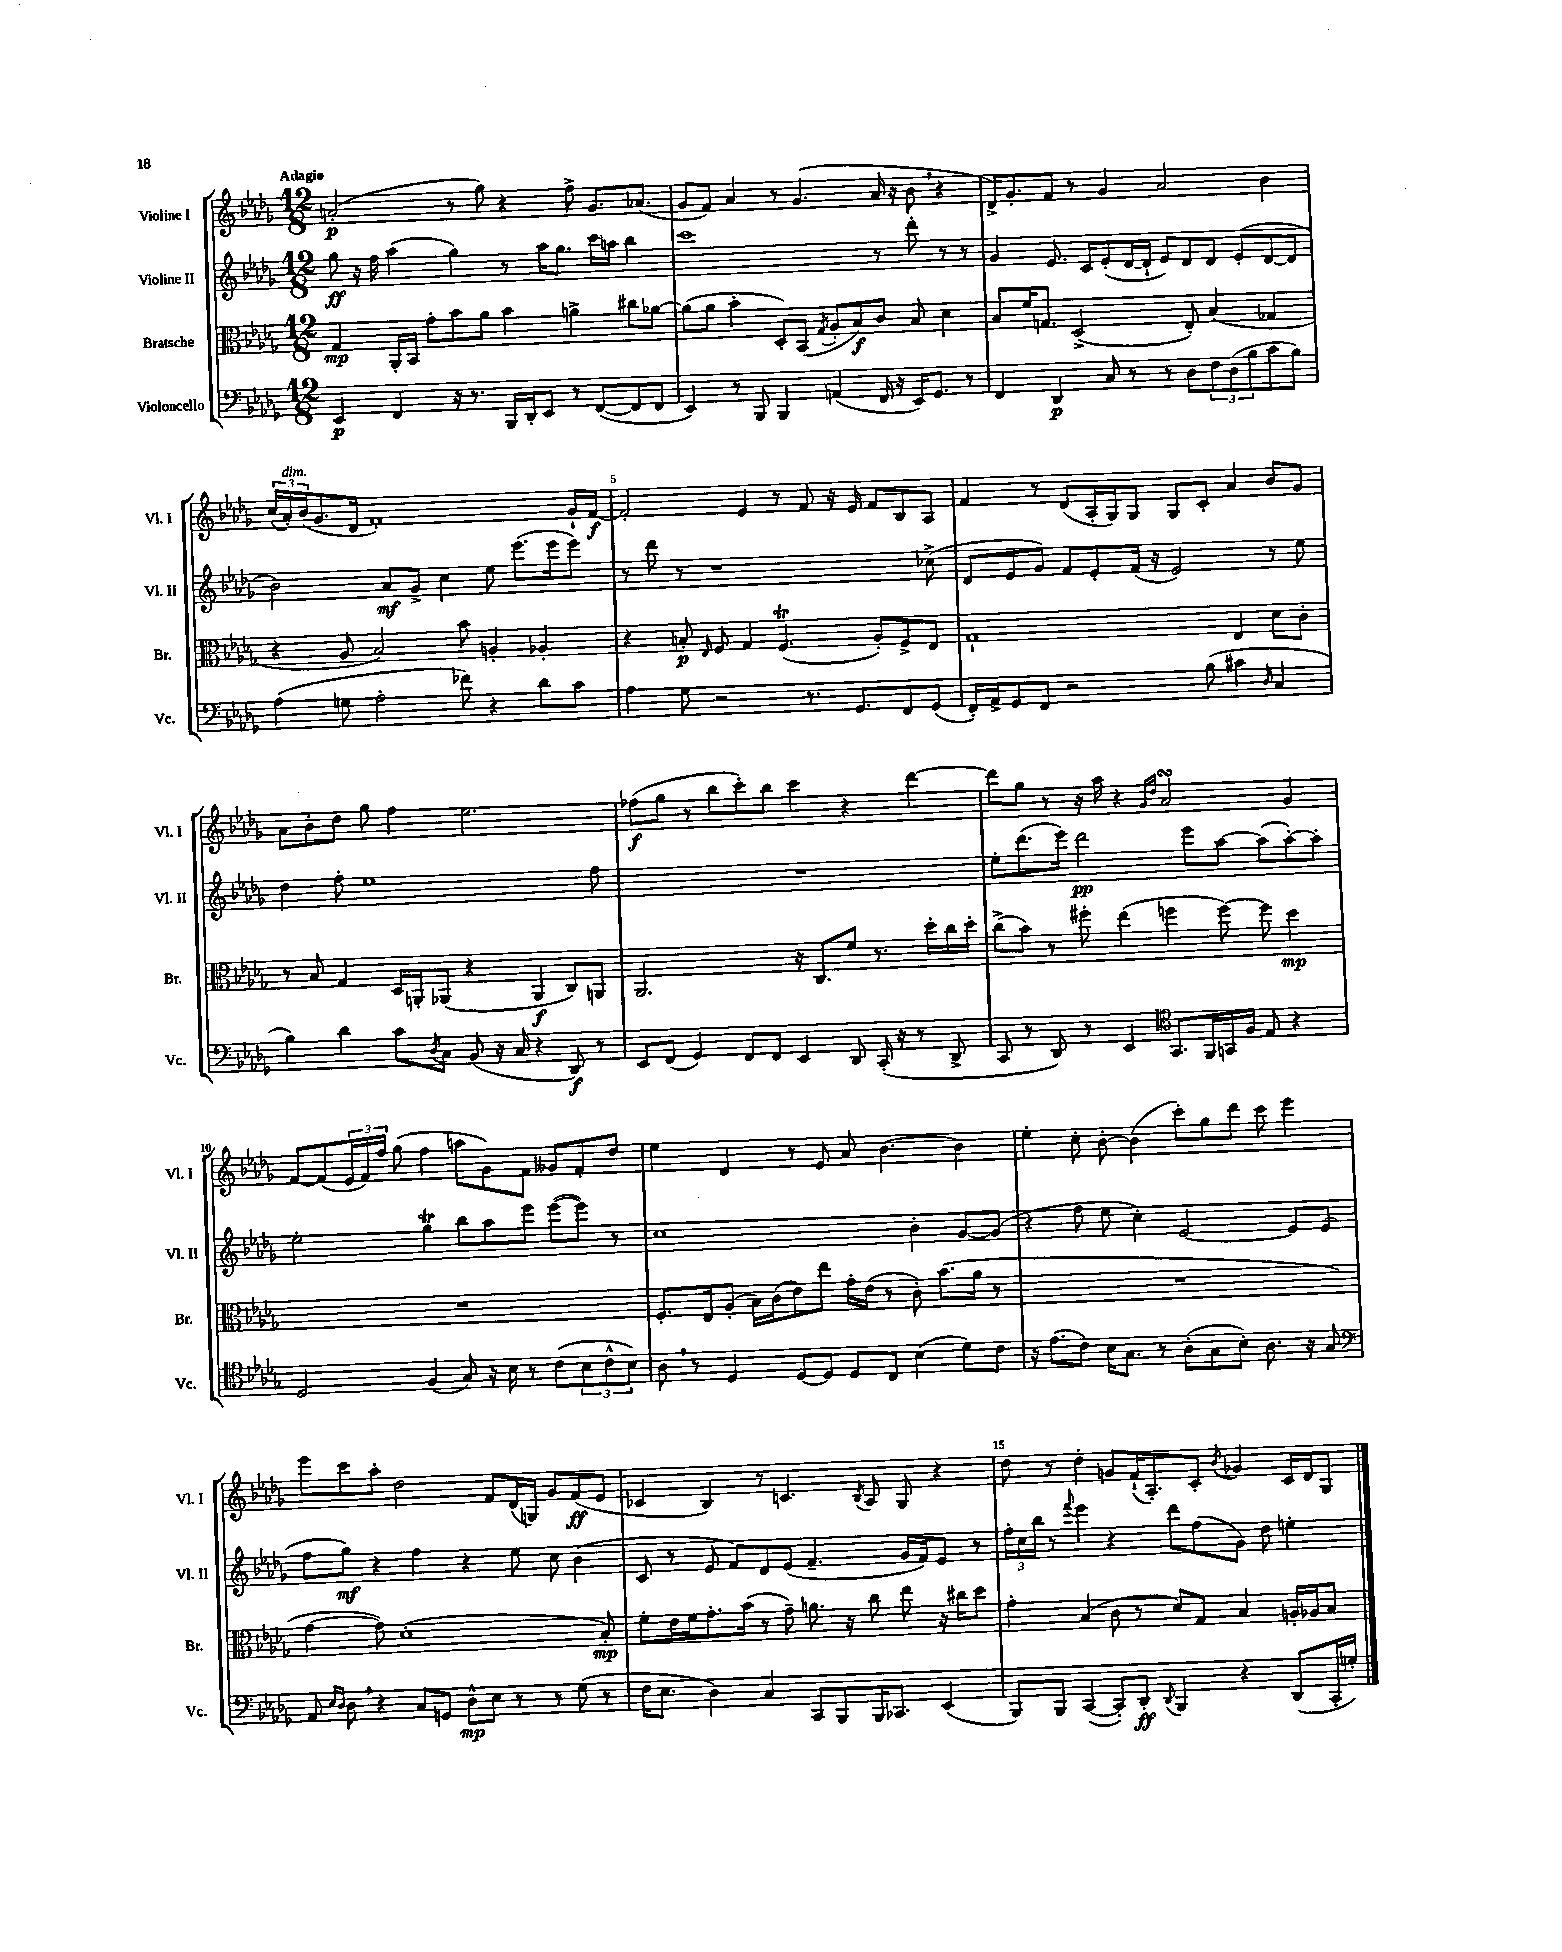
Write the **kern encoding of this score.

**kern	**dynam	**kern	**dynam	**kern	**dynam	**kern	**dynam
*part4	*part4	*part3	*part3	*part2	*part2	*part1	*part1
*staff4	*staff4	*staff3	*staff3	*staff2	*staff2	*staff1	*staff1
*I"Violoncello	*	*I"Bratsche	*	*I"Violine II	*	*I"Violine I	*
*I'Vc.	*	*I'Br.	*	*I'Vl. II	*	*I'Vl. I	*
*clefF4	*	*clefC3	*	*clefG2	*	*clefG2	*
*k[b-e-a-d-g-]	*	*k[b-e-a-d-g-]	*	*k[b-e-a-d-g-]	*	*k[b-e-a-d-g-]	*
*M12/8	*	*M12/8	*	*M12/8	*	*M12/8	*
=1	=1	=1	=1	=1	=1	=1	=1
!	!	!	!	!	!	!LO:TX:a:B:t=Adagio	!
4EE-/	p	4G-/	mp	8gg-\	ff	(2an'/	p
.	.	.	.	16r	.	.	.
.	.	.	.	16ff\	.	.	.
4FF/	.	16AA-'/LL	.	(4aa-\	.	.	.
.	.	16BB-/JJ	.	.	.	.	.
.	.	8g-'\L	.	.	.	.	.
16r	.	8b-\	.	4gg-\)	.	8r	.
8.r	.	.	.	.	.	.	.
.	.	8a-\J	.	.	.	8gg-\)	.
16BBB-/LL	.	4b-\	.	8r	.	4r	.
16DD-'/J	.	.	.	.	.	.	.
8EE-/J	.	.	.	16aa-\KL	.	.	.
.	.	.	.	8.gg-\J	.	.	.
8r	.	4an^\	.	.	.	8ff^\	.
([8FF/L	.	.	.	16ccc\LL	.	8.g-/L	.
.	.	.	.	16aan\JJ	.	.	.
8FF/]	.	8cc#X\L	.	4bb-\	.	.	.
.	.	.	.	.	.	(8.a-X/J	.
8FF/J	.	[8a-X\J	.	.	.	.	.
=2	=2	=2	=2	=2	=2	=2	=2
4EE-/)	.	(8a-\L]	.	1ccc	.	8g-/L	.
.	.	8a-\J	.	.	.	8f/J)	.
8r	.	4b-'\	.	.	.	4a-/	.
8BBB-/	.	.	.	.	.	.	.
4BBB-/	.	8D-'/L)	.	.	.	8r	.
.	.	(8BB-/J	.	.	.	(4.g-/	.
.	.	8qG-/	.	.	.	.	.
(4AAn/	.	8A-'/L	.	.	.	.	.
.	.	8B-/)	f	.	.	.	.
16FF/	.	8c/J	.	8r	.	16a-/	.
16r	.	.	.	.	.	16r	.
16EE-/KL)	.	8B-/	.	8ddd-'\	.	8b-,\	.
8.GG-/J	.	.	.	.	.	.	.
.	.	4d-\	.	8r	.	4r	.
8r	.	.	.	8r	.	.	.
=3	=3	=3	=3	=3	=3	=3	=3
4FF/	.	8B-/L	.	4g-/	.	16d-^/KL)	.
.	.	.	.	.	.	8.g-'/	.
.	.	16f/K	.	.	.	.	.
.	.	8.Gn/J	.	.	.	.	.
4DD-/	p	.	.	8.e-/	.	8f/J	.
.	.	(2D-^/	.	.	.	8r	.
.	.	.	.	16c/KL	.	.	.
8C/	.	.	.	(8e-'/	.	4g-/	.
8r	.	.	.	[16d-/L	.	.	.
.	.	.	.	16d-`/JJ]	.	.	.
8r	.	.	.	8e-/L)	.	2a-/	.
8D-\L	.	8E-'/)	.	8d-/	.	.	.
12F\	.	(4B-/	.	8d-/J	.	.	.
(12D-\	.	.	.	.	.	.	.
.	.	.	.	(8e-'/L	.	.	.
12B-\	.	.	.	.	.	.	.
8c\	.	4G-X/	.	[8d-/	.	4b-\	.
8B-\J)	.	.	.	8d-/J]	.	.	.
!!LO:LB:g=z
=4	=4	=4	=4	=4	=4	=4	=4
(4A-\	.	4r	.	2b-\)	.	(24cc/LL	.
!	!	!	!	!	!	!LO:TX:a:i:t=dim.	!
.	.	.	.	.	.	24a-'/)	.
.	.	.	.	.	.	(24b-/J	.
.	.	.	.	.	.	8.g-/	.
8Gn\	.	8A-/	.	.	.	.	.
.	.	.	.	.	.	16d-/Jk	.
2A-'\	.	2B-/)	.	.	.	1f')	.
.	.	.	.	8a-/L	mf	.	.
.	.	.	.	8g-^/J	.	.	.
.	.	.	.	4cc\	.	.	.
8f-X\)	.	8b-\	.	.	.	.	.
4r	.	4An'/	.	8ee-\	.	.	.
.	.	.	.	(8.eee-\L	.	.	.
8d-\L	.	4A-X'/	.	.	.	.	.
.	.	.	.	16eee-\k	.	.	.
8c\J	.	.	.	8eee-\J)	.	16g-`/LL	.
.	.	.	.	.	.	[16f/JJ	f
=5	=5	=5	=5	=5	=5	=5	=5
4A-\	.	4r	.	8r	.	2f'/]	.
.	.	.	.	8ddd-\	.	.	.
8G-\	.	8Bn'/	p	8r	.	.	.
.	.	16qqE-/	.	.	.	.	.
2r	.	8F/	.	1r	.	.	.
.	.	4G-/	.	.	.	4e-/	.
.	.	(4.Ft/	.	.	.	8r	.
8.r	.	.	.	.	.	8f/	.
.	.	.	.	.	.	16r	.
8.GG-/L	.	.	.	.	.	16e-/	.
.	.	8A-'/L)	.	.	.	8f/L	.
8FF/	.	8F^/	.	.	.	8B-/	.
(8GG-/J	.	8E-/J	.	(8cc-X^\	.	8A-/J	.
=6	=6	=6	=6	=6	=6	=6	=6
16FF'/LL)	.	1G-`	.	8d-/L	.	4f/	.
16AA-^/J	.	.	.	.	.	.	.
8GG-/	.	.	.	8e-/	.	.	.
8FF/J	.	.	.	8g-/J)	.	8r	.
2r	.	.	.	8f/L	.	(8d-/L	.
.	.	.	.	8e-'/	.	16A-'/L	.
.	.	.	.	.	.	16G-/J)	.
.	.	.	.	(16f/Jk	.	8G-/J	.
.	.	.	.	16r	.	.	.
.	.	.	.	2e-/)	.	8G-/L	.
(8B-\	.	.	.	.	.	8c'/J	.
4c#X\	.	4E-/	.	.	.	4a-/	.
16qqD-/	.	.	.	.	.	.	.
4C/	.	8d-\L	.	8r	.	8b-/L	.
.	.	8c'\J	.	8ee-\	.	8g-/J	.
!!LO:LB:g=z
=7	=7	=7	=7	=7	=7	=7	=7
4B-\)	.	8r	.	4dd-\	.	8a-\L	.
.	.	8B-/	.	.	.	8b-'\	.
4d-\	.	4G-/	.	8ff'\	.	8dd-\J	.
.	.	.	.	1ee-	.	8gg-\	.
8c\L	.	16D-/LL	.	.	.	4ff\	.
.	.	16AAn'/J	.	.	.	.	.
8qD-/	.	.	.	.	.	.	.
8C\J	.	(8AA-X/J	.	.	.	.	.
(8BB-/	.	4r	.	.	.	2.ee-\	.
16r	.	.	.	.	.	.	.
16C/	.	.	.	.	.	.	.
4r	.	4AA-/	f	.	.	.	.
8DD-/)	f	8C/L)	.	.	.	.	.
8r	.	8AAn/J	.	8ff\	.	.	.
=8	=8	=8	=8	=8	=8	=8	=8
8EE-/L	.	2.AA-/	.	1.r	.	(8ff-X\L	f
(8FF/J	.	.	.	.	.	8gg-\J	.
4GG-/)	.	.	.	.	.	8r	.
.	.	.	.	.	.	8bb-\L	.
8FF/L	.	.	.	.	.	8ccc'\)	.
8FF/J	.	.	.	.	.	8bb-\J	.
4EE-/	.	16r	.	.	.	4ccc\	.
.	.	8.C/L	.	.	.	.	.
8DD-/	.	8f/J	.	.	.	4r	.
(16CC'/	.	8.r	.	.	.	.	.
16r	.	.	.	.	.	.	.
8r	.	.	.	.	.	[4ddd-\	.
.	.	16dd-'\LL	.	.	.	.	.
8DD-^/	.	16cc\	.	.	.	.	.
.	.	16dd-'\JJ	.	.	.	.	.
=9	=9	=9	=9	=9	=9	=9	=9
8CC/	.	(8cc^\L	.	8ee-'\L	.	8ddd-\L]	.
8r	.	8b-\J)	.	(8.ddd-\	.	8gg-\J	.
8DD-/)	.	8r	.	.	.	8r	.
.	.	.	.	16eee-\Jk)	.	.	.
8r	.	8ff#X'\	.	2ddd-\	pp	16r	.
.	.	.	.	.	.	16aa-\	.
4EE-/	.	(4ee-\	.	.	.	4r	.
*clefC4	*	*	*	*	*	*	*
.	.	.	.	.	.	16qqg-/LL	.
.	.	.	.	.	.	16qqdd-/JJ	.
8.GG-/L	.	4ffn\	.	.	.	2a-sSSS/	.
.	.	.	.	8eee-\L	.	.	.
16FF/L	.	.	.	.	.	.	.
16GGn/	.	[8ff\)	.	[8aa-\J	.	.	.
16F/JJ	.	.	.	.	.	.	.
8E-/	.	8ff\]	.	(8aa-\L]	.	.	.
4r	.	4dd-\	mp	[8aa-'\)	.	4g-/	.
.	.	.	.	8aa-'\J]	.	.	.
!!LO:LB:g=z
=10	=10	=10	=10	=10	=10	=10	=10
2D-/	.	1.r	.	2ee-'\	.	[8f/L	.
.	.	.	.	.	.	(8f/]	.
.	.	.	.	.	.	24e-/L	.
.	.	.	.	.	.	24f/)	.
.	.	.	.	.	.	24ff/JJ	.
.	.	.	.	.	.	(8gg-\	.
(4F/	.	.	.	4gg-T\	.	4ff\	.
8G-/)	.	.	.	8bb-\L	.	8aan\L	.
16r	.	.	.	8aa-\	.	8g-\)	.
16B-\	.	.	.	.	.	.	.
8r	.	.	.	8eee-\J	.	8f\J	.
(8c\L	.	.	.	([8eee-\L	.	8g--X/L	.
12B-\	.	.	.	8eee-\J])	.	8f'/	.
12c^^\	.	.	.	.	.	.	.
.	.	.	.	8r	.	8dd-/J	.
12B-\J)	.	.	.	.	.	.	.
=11	=11	=11	=11	=11	=11	=11	=11
8A-,\	.	8.F'/L	.	1cc	.	4ee-\	.
8r	.	.	.	.	.	.	.
.	.	16E-/k	.	.	.	.	.
4D-/	.	(8A-'/J	.	.	.	4d-/	.
.	.	16B-\LL)	.	.	.	.	.
.	.	(16c\J	.	.	.	.	.
[8D-/L	.	8e-\)	.	.	.	8r	.
8D-/J]	.	8ee-\J	.	.	.	8e-/	.
8D-/L	.	16g-'\LL	.	.	.	8a-/	.
.	.	(16e-\JJ	.	.	.	.	.
8C/J	.	8r	.	.	.	[4.b-\	.
(4B-\	.	8c'\)	.	4b-'\	.	.	.
.	.	(8.b-\L	.	.	.	.	.
8d-\L)	.	.	.	[8g-/L	.	4b-\]	.
.	.	16a-\Jk	.	.	.	.	.
8c\J	.	8r	.	(8g-/J]	.	.	.
=12	=12	=12	=12	=12	=12	=12	=12
16r	.	1.r	.	4r	.	4ee-'\	.
(8.e-\L	.	.	.	.	.	.	.
8c\J)	.	.	.	8ff\	.	8cc'\	.
16B-\KL	.	.	.	8ee-\	.	[8b-'\	.
8.G-\J	.	.	.	.	.	.	.
.	.	.	.	4cc'\)	.	(4b-\]	.
8r	.	.	.	.	.	.	.
(8A-'\L	.	.	.	[2e-/	.	8ccc'\L)	.
8G-\	.	.	.	.	.	8gg-\	.
8B-'\J)	.	.	.	.	.	8ddd-\J	.
8.A-\	.	.	.	.	.	8ccc\	.
.	.	.	.	8e-/L]	.	4eee-\	.
16r	.	.	.	.	.	.	.
8G-/	.	.	.	(8e-/J	.	.	.
!!LO:LB:g=z
=13	=13	=13	=13	=13	=13	=13	=13
*clefF4	*	*	*	*	*	*	*
8AA-/	.	[4g-\	.	8ff\L	.	8eee-\L	.
16qqE-/LL	.	.	.	.	.	.	.
16qqD-/JJ	.	.	.	.	.	.	.
8D-,\	.	.	.	8gg-\J)	mf	8ccc\	.
4r	.	8g-\])	.	4r	.	8aa-'\J	.
.	.	(1d-'	.	.	.	2dd-\	.
8C/L	.	.	.	4ff\	.	.	.
8GGn/J	.	.	.	.	.	.	.
8D-^^\L	mp	.	.	4r	.	.	.
8E-\J	.	.	.	.	.	8f/L	.
8r	.	.	.	8ee-\	.	(16d-/L	.
.	.	.	.	.	.	16Gn/JJ)	.
8r	.	.	.	8cc\	.	8g-/L	.
(8G-\	.	.	.	(4b-\	.	(8f/	ff
8r	.	8B-'/)	mp	.	.	8e-/J	.
=14	=14	=14	=14	=14	=14	=14	=14
16F\KL	.	8f'\L	.	8c/	.	4c-X/	.
8.E-\J	.	.	.	.	.	.	.
.	.	16e-\L	.	8r	.	.	.
.	.	16f\J	.	.	.	.	.
4D-\)	.	8.g-'\	.	8e-/	.	4B-/)	.
.	.	.	.	8f/L)	.	.	.
.	.	(16b-\Jk	.	.	.	.	.
4C/	.	8r	.	8d-/	.	8r	.
.	.	8g-~\)	.	(8e-/J	.	4.cn/	.
8CC/L	.	8.an\	.	4.f~/	.	.	.
8BBB-/	.	.	.	.	.	.	.
.	.	16r	.	.	.	.	.
.	.	.	.	.	.	8qB-/	.
16BBB-/K	.	8cc\	.	.	.	8A-/	.
8.CC-X/J	.	.	.	.	.	.	.
.	.	8ee-\	.	16g-/LL	.	8G-/	.
.	.	.	.	16f/J)	.	.	.
(4EE-/	.	16r	.	8e-/J	.	4r	.
.	.	16cc#X\KL	.	.	.	.	.
.	.	8dd-\J	.	8r	.	.	.
=15	=15	=15	=15	=15	=15	=15	=15
8BBB-/L)	.	4g-'\	.	24ff'\LL	.	8dd-\	.
.	.	.	.	24cc\	.	.	.
.	.	.	.	24bb-\JJ	.	.	.
8BBB-/J	.	.	.	8r	.	8r	.
.	.	.	.	8qqfff/	.	.	.
([4CC/	.	(4B-/	.	4eee-\	.	4dd-'\	.
8CC'/L])	.	8c\	.	4r	.	8gn/L	.
8DD-'/J	ff	8r	.	.	.	(16f`/K	.
.	.	.	.	.	.	8.A-'/)	.
8qqDD-/	.	.	.	.	.	.	.
4BBB-/	.	8d-/L)	.	8ddd-\L	.	.	.
.	.	8G-/J	.	(8ff\	.	8c'/J	.
.	.	.	.	.	.	8qb-/	.
4r	.	4B-/	.	8g-\J)	.	4g-X/	.
.	.	.	.	8dd-\	.	.	.
(8DD-/L	.	16An'/LL	.	4een'\	.	16c/LL	.
.	.	16A-X/J	.	.	.	16d-/J	.
16CC'/L	.	8B-/J	.	.	.	8G-/J	.
16Gn'/JJ)	.	.	.	.	.	.	.
==	==	==	==	==	==	==	==
*-	*-	*-	*-	*-	*-	*-	*-
